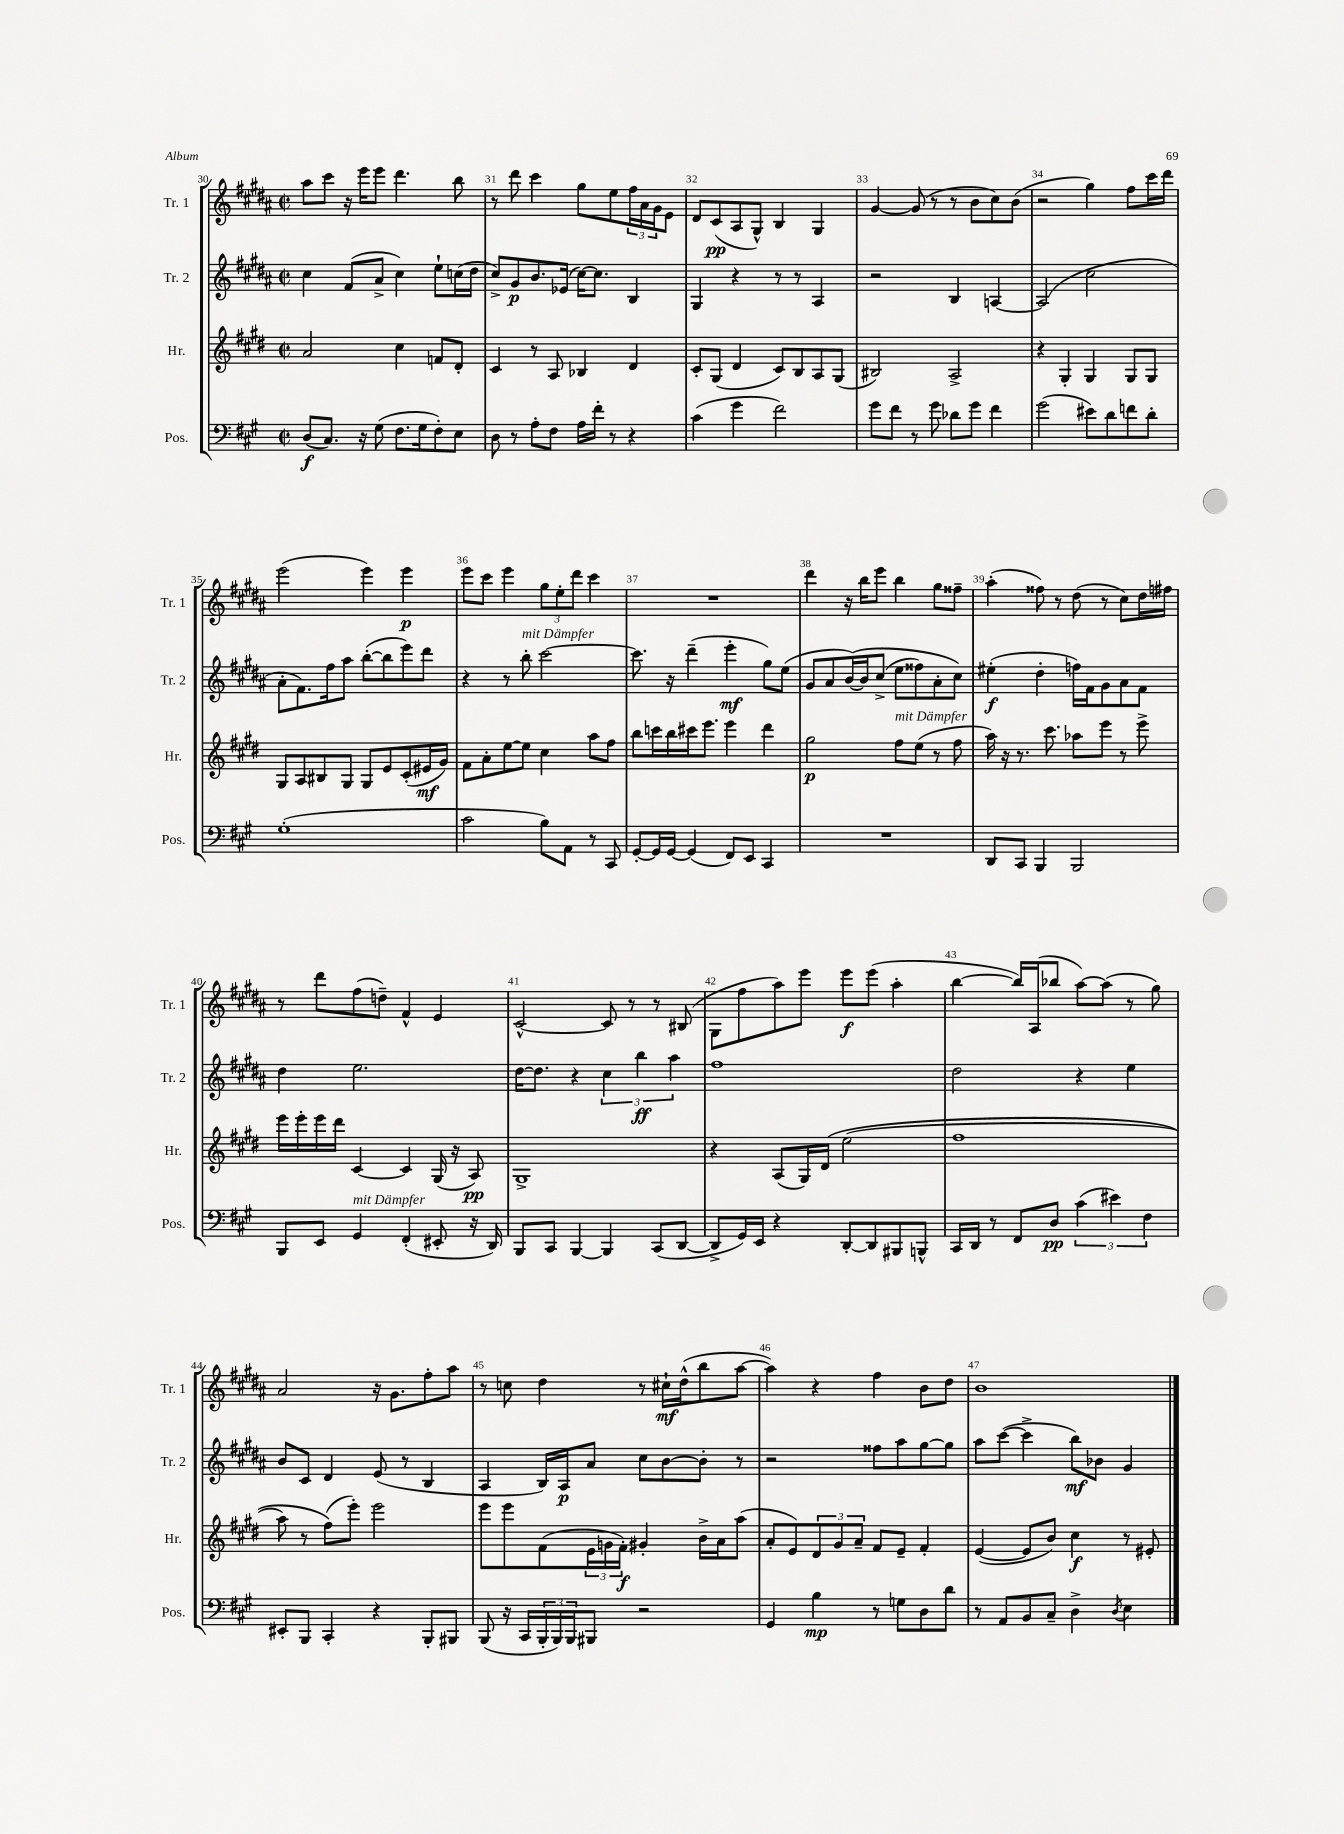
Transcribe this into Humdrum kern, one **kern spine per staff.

**kern	**dynam	**kern	**dynam	**kern	**dynam	**kern	**dynam
*part4	*part4	*part3	*part3	*part2	*part2	*part1	*part1
*staff4	*staff4	*staff3	*staff3	*staff2	*staff2	*staff1	*staff1
*I"Pos.	*	*I"Hr.	*	*I"Tr. 2	*	*I"Tr. 1	*
*I'Pos.	*	*I'Hr.	*	*I'Tr. 2	*	*I'Tr. 1	*
*clefF4	*	*clefG2	*	*clefG2	*	*clefG2	*
*k[f#c#g#]	*	*k[f#c#g#d#]	*	*k[f#c#g#d#a#]	*	*k[f#c#g#d#a#]	*
*M2/2	*	*M2/2	*	*M2/2	*	*M2/2	*
*met(c|)	*	*met(c|)	*	*met(c|)	*	*met(c|)	*
=30	=30	=30	=30	=30	=30	=30	=30
(8D/L	f	2a/	.	4cc#\	.	8aa#\L	.
8.C#/J)	.	.	.	.	.	8ccc#\J	.
.	.	.	.	(8f#/L	.	16r	.
16r	.	.	.	.	.	16eee\KL	.
(8G#\	.	.	.	8a#^/J	.	8eee\J	.
8.F#\L	.	4cc#\	.	4cc#\)	.	4.ddd#\	.
16G#\k	.	.	.	.	.	.	.
8F#'\)	.	8fn/L	.	8ee`\L	.	.	.
8E\J	.	8d#'/J	.	(16ccn\L	.	8bb\	.
.	.	.	.	16dd#\JJ	.	.	.
=31	=31	=31	=31	=31	=31	=31	=31
8D\	.	4c#/	.	8cc#^/L)	.	8r	.
8r	.	.	.	8g#/	p	8ddd#\	.
8A'\L	.	8r	.	8.b/	.	4ccc#\	.
8F#\J	.	8A/	.	.	.	.	.
.	.	.	.	(16e-X/Jk	.	.	.
16A\LL	.	4B-X/	.	[16cc#\KL)	.	8gg#\L	.
16f#'\JJ	.	.	.	8.cc#\J]	.	.	.
8r	.	.	.	.	.	8ee\	.
4r	.	4d#/	.	4B/	.	24ff#\L	.
.	.	.	.	.	.	24a#\	.
.	.	.	.	.	.	24g#\J	.
.	.	.	.	.	.	8e\J	.
=32	=32	=32	=32	=32	=32	=32	=32
(4c#\	.	8c#'/L	.	4G#/	.	8d#/L	.
.	.	(8G#/J	.	.	.	(8c#/	pp
4g#\	.	4d#/	.	4r	.	8A#/	.
.	.	.	.	.	.	8G#^^/J)	.
2f#\)	.	8c#/L)	.	8r	.	4B/	.
.	.	8B/	.	8r	.	.	.
.	.	8A/	.	4A#/	.	4G#/	.
.	.	(8G#/J	.	.	.	.	.
=33	=33	=33	=33	=33	=33	=33	=33
8g#\L	.	2B#X/)	.	2r	.	[4g#/	.
8f#\J	.	.	.	.	.	.	.
8r	.	.	.	.	.	(8g#/]	.
8g#\	.	.	.	.	.	8r	.
8d-X\L	.	2A^/	.	4B/	.	8r	.
8g#\J	.	.	.	.	.	8b\L	.
4f#\	.	.	.	[4An/	.	8cc#\)	.
.	.	.	.	.	.	(8b\J	.
=34	=34	=34	=34	=34	=34	=34	=34
(2g#\	.	4r	.	(2A/]	.	2r	.
.	.	4G#'/	.	.	.	.	.
8e#X\L)	.	4G#/	.	2cc#\	.	4gg#\)	.
8d\	.	.	.	.	.	.	.
8fn\	.	8G#/L	.	.	.	8ff#\L	.
8d'\J	.	8G#/J	.	.	.	16ccc#\L	.
.	.	.	.	.	.	16ddd#\JJ	.
!!LO:LB:g=z
=35	=35	=35	=35	=35	=35	=35	=35
(1G#'	.	8G#/L	.	8a#'\L	.	(2eee\	.
.	.	8A/	.	8.f#\)	.	.	.
.	.	8B#X/	.	.	.	.	.
.	.	.	.	16ff#\k	.	.	.
.	.	8G#/J	.	8aa#\J	.	.	.
.	.	8G#/L	.	([8bb'\L	.	4eee\)	.
.	.	8e/	.	8bb\]	.	.	.
.	.	(8c#'/	.	8eee\)	.	4eee\	p
.	.	16e#X/L	mf	8ddd#\J	.	.	.
.	.	16g#/JJ)	.	.	.	.	.
=36	=36	=36	=36	=36	=36	=36	=36
2c#\	.	8f#\L	.	4r	.	8eee\L	.
.	.	8a'\	.	.	.	8ccc#\J	.
.	.	[8ee\	.	8r	.	4eee\	.
!	!	!	!	!LO:TX:a:i:t=mit Dämpfer	!	!	!
.	.	8ee\J]	.	8bb'\	.	.	.
8B\L)	.	4cc#\	.	[2ccc#\	.	12gg#\L	.
.	.	.	.	.	.	12ee'\	.
8AA\J	.	.	.	.	.	.	.
.	.	.	.	.	.	12ddd#\J	.
8r	.	8aa\L	.	.	.	4ccc#\	.
8CC#/	.	8ff#\J	.	.	.	.	.
=37	=37	=37	=37	=37	=37	=37	=37
[8GG#'/L	.	8bb\L	.	8.ccc#\]	.	1r	.
16GG#/L]	.	16cccn\L	.	.	.	.	.
[16GG#/JJ	.	16bb\	.	16r	.	.	.
(4GG#/]	.	16ccc#X\J	.	(4ddd#~\	.	.	.
.	.	8.eee\J	.	.	.	.	.
8FF#/L)	.	4eee\	.	4eee'\	mf	.	.
8EE/J	.	.	.	.	.	.	.
4CC#/	.	4ddd#\	.	8gg#\L)	.	.	.
.	.	.	.	(8ee\J	.	.	.
=38	=38	=38	=38	=38	=38	=38	=38
1r	.	2gg#\	p	8g#/L	.	4ddd#\	.
.	.	.	.	8a#/	.	.	.
.	.	.	.	([16b/L)	.	16r	.
.	.	.	.	16b/J]	.	16bb\KL	.
.	.	.	.	(8cc#^/J	.	8eee\J	.
!	!	!LO:TX:a:i:t=mit Dämpfer	!	!	!	!	!
.	.	8ff#\L	.	8ee\L	.	4bb\	.
.	.	(8ee\J	.	8ff##X\)	.	.	.
.	.	8r	.	8a#'\	.	8gg#\L	.
.	.	8ff#\	.	8cc#\J)	.	8ff##X~\J	.
=39	=39	=39	=39	=39	=39	=39	=39
8DD/L	.	16aa\)	.	(4ee#X'\	f	(4aa#'\	.
.	.	16r	.	.	.	.	.
8CC#/J	.	8.r	.	.	.	.	.
4BBB/	.	.	.	4dd#'\	.	8ff##X\)	.
.	.	8.ccc#\	.	.	.	.	.
.	.	.	.	.	.	8r	.
2BBB/	.	8aa-X\L	.	16ffn\LL)	.	(8dd#\	.
.	.	.	.	16f#\J	.	.	.
.	.	8eee\J	.	8g#\	.	8r	.
.	.	8r	.	8a#\	.	8cc#\L)	.
.	.	8eee^\	.	8f#\J	.	16dd#\L	.
.	.	.	.	.	.	16ff#X\JJ	.
!!LO:LB:g=z
=40	=40	=40	=40	=40	=40	=40	=40
8BBB/L	.	16eee\LL	.	4dd#\	.	8r	.
.	.	16eee'\	.	.	.	.	.
8EE/J	.	16eee\	.	.	.	8ddd#\L	.
.	.	16ddd#\JJ	.	.	.	.	.
!LO:TX:a:i:t=mit Dämpfer	!	!	!	!	!	!	!
4GG#/	.	[4c#/	.	2.ee\	.	(8ff#\	.
.	.	.	.	.	.	8ddn~\J)	.
(4FF#'/	.	4c#/]	.	.	.	4f#^^/	.
8EE#X'/	.	(16G#/	.	.	.	4e/	.
.	.	16r	.	.	.	.	.
16r	.	8A/)	pp	.	.	.	.
16DD/)	.	.	.	.	.	.	.
=41	=41	=41	=41	=41	=41	=41	=41
8BBB/L	.	1G#^	.	[16dd#\KL	.	[2c#^^/	.
.	.	.	.	8.dd#\J]	.	.	.
8CC#/J	.	.	.	.	.	.	.
[4BBB/	.	.	.	4r	.	.	.
4BBB/]	.	.	.	6cc#\	.	8c#/]	.
.	.	.	.	.	.	8r	.
.	.	.	.	6bb\	ff	.	.
(8CC#/L	.	.	.	.	.	8r	.
.	.	.	.	6aa#\	.	.	.
[8DD/J	.	.	.	.	.	(8B#X/	.
=42	=42	=42	=42	=42	=42	=42	=42
8DD^/L]	.	4r	.	1ff#	.	8G#\L	.
16GG#/L)	.	.	.	.	.	8ff#\	.
16EE/JJ	.	.	.	.	.	.	.
4r	.	(8A/L	.	.	.	8aa#\)	.
.	.	16G#/L)	.	.	.	8eee\J	.
.	.	(16d#/JJ	.	.	.	.	.
[8DD'/L	.	(2ee\	.	.	.	8eee\L	f
8DD/]	.	.	.	.	.	(8eee\J	.
8BBB#X/	.	.	.	.	.	4aa#'\	.
8BBBn^^/J	.	.	.	.	.	.	.
=43	=43	=43	=43	=43	=43	=43	=43
16CC#/LL	.	1ff#	.	2dd#\	.	[4bb\	.
16DD/JJ	.	.	.	.	.	.	.
8r	.	.	.	.	.	.	.
8FF#/L	.	.	.	.	.	16bb/LL])	.
.	.	.	.	.	.	(16A#/J	.
8D/J	pp	.	.	.	.	8bb-X/J	.
(6c#\	.	.	.	4r	.	[8aa#\L)	.
.	.	.	.	.	.	(8aa#\J]	.
6e#X\)	.	.	.	.	.	.	.
.	.	.	.	4ee\	.	8r	.
6F#\	.	.	.	.	.	.	.
.	.	.	.	.	.	8gg#\)	.
!!LO:LB:g=z
=44	=44	=44	=44	=44	=44	=44	=44
8EE#X'/L	.	8aa\)	.	8b/L	.	2a#/	.
8BBB/J	.	8r	.	8c#/J	.	.	.
4CC#'/	.	(8ff#\L)	.	4d#/	.	.	.
.	.	8eee'\J)	.	.	.	.	.
4r	.	2eee\	.	(8e/	.	16r	.
.	.	.	.	.	.	8.g#\L	.
.	.	.	.	8r	.	.	.
8BBB'/L	.	.	.	4B/	.	8ff#'\	.
8BBB#X/J	.	.	.	.	.	8aa#\J	.
=45	=45	=45	=45	=45	=45	=45	=45
(8BBB/	.	8eee\L	.	4A#/	.	8r	.
16r	.	8eee\	.	.	.	8ccn\	.
16CC#/LL	.	.	.	.	.	.	.
24BBB'/	.	(8f#\	.	16B/LL)	.	4dd#\	.
24BBB/)	.	.	.	.	.	.	.
.	.	.	.	16A#/J	p	.	.
24BBB/J	.	.	.	.	.	.	.
8BBB#X/J	.	24e\L	.	8a#/J	.	.	.
.	.	24gn\	.	.	.	.	.
.	.	24f#'\JJ)	f	.	.	.	.
2r	.	4g#X'/	.	8cc#\L	.	8r	.
.	.	.	.	[8b\	.	16cc#X`\LL	mf
.	.	.	.	.	.	(16dd#^^\J	.
.	.	16b^\LL	.	8b'\J]	.	8bb\	.
.	.	16a\J	.	.	.	.	.
.	.	(8aa\J	.	8r	.	[8aa#\J	.
=46	=46	=46	=46	=46	=46	=46	=46
4GG#/	.	8a'/L	.	2r	.	4aa#\])	.
.	.	8e/)	.	.	.	.	.
4B\	mp	12d#/	.	.	.	4r	.
.	.	12g#/	.	.	.	.	.
.	.	12a~/J	.	.	.	.	.
8r	.	8f#/L	.	8ff##X\L	.	4ff#\	.
8Gn\L	.	8e~/J	.	8aa#\	.	.	.
8D\	.	4f#'/	.	[8gg#\	.	8b\L	.
8d\J	.	.	.	8gg#\J]	.	8dd#\J	.
=47	=47	=47	=47	=47	=47	=47	=47
8r	.	([4e/	.	8aa#\L	.	1b	.
8AA/L	.	.	.	([8ccc#\J	.	.	.
8BB/	.	8e/L]	.	4ccc#^\]	.	.	.
8C#~/J	.	8b/J)	.	.	.	.	.
4D^\	.	4cc#\	f	8bb\L)	mf	.	.
.	.	.	.	8b-X\J	.	.	.
8qD/	.	.	.	.	.	.	.
4E\	.	8r	.	4g#/	.	.	.
.	.	8e#X'/	.	.	.	.	.
==	==	==	==	==	==	==	==
*-	*-	*-	*-	*-	*-	*-	*-
